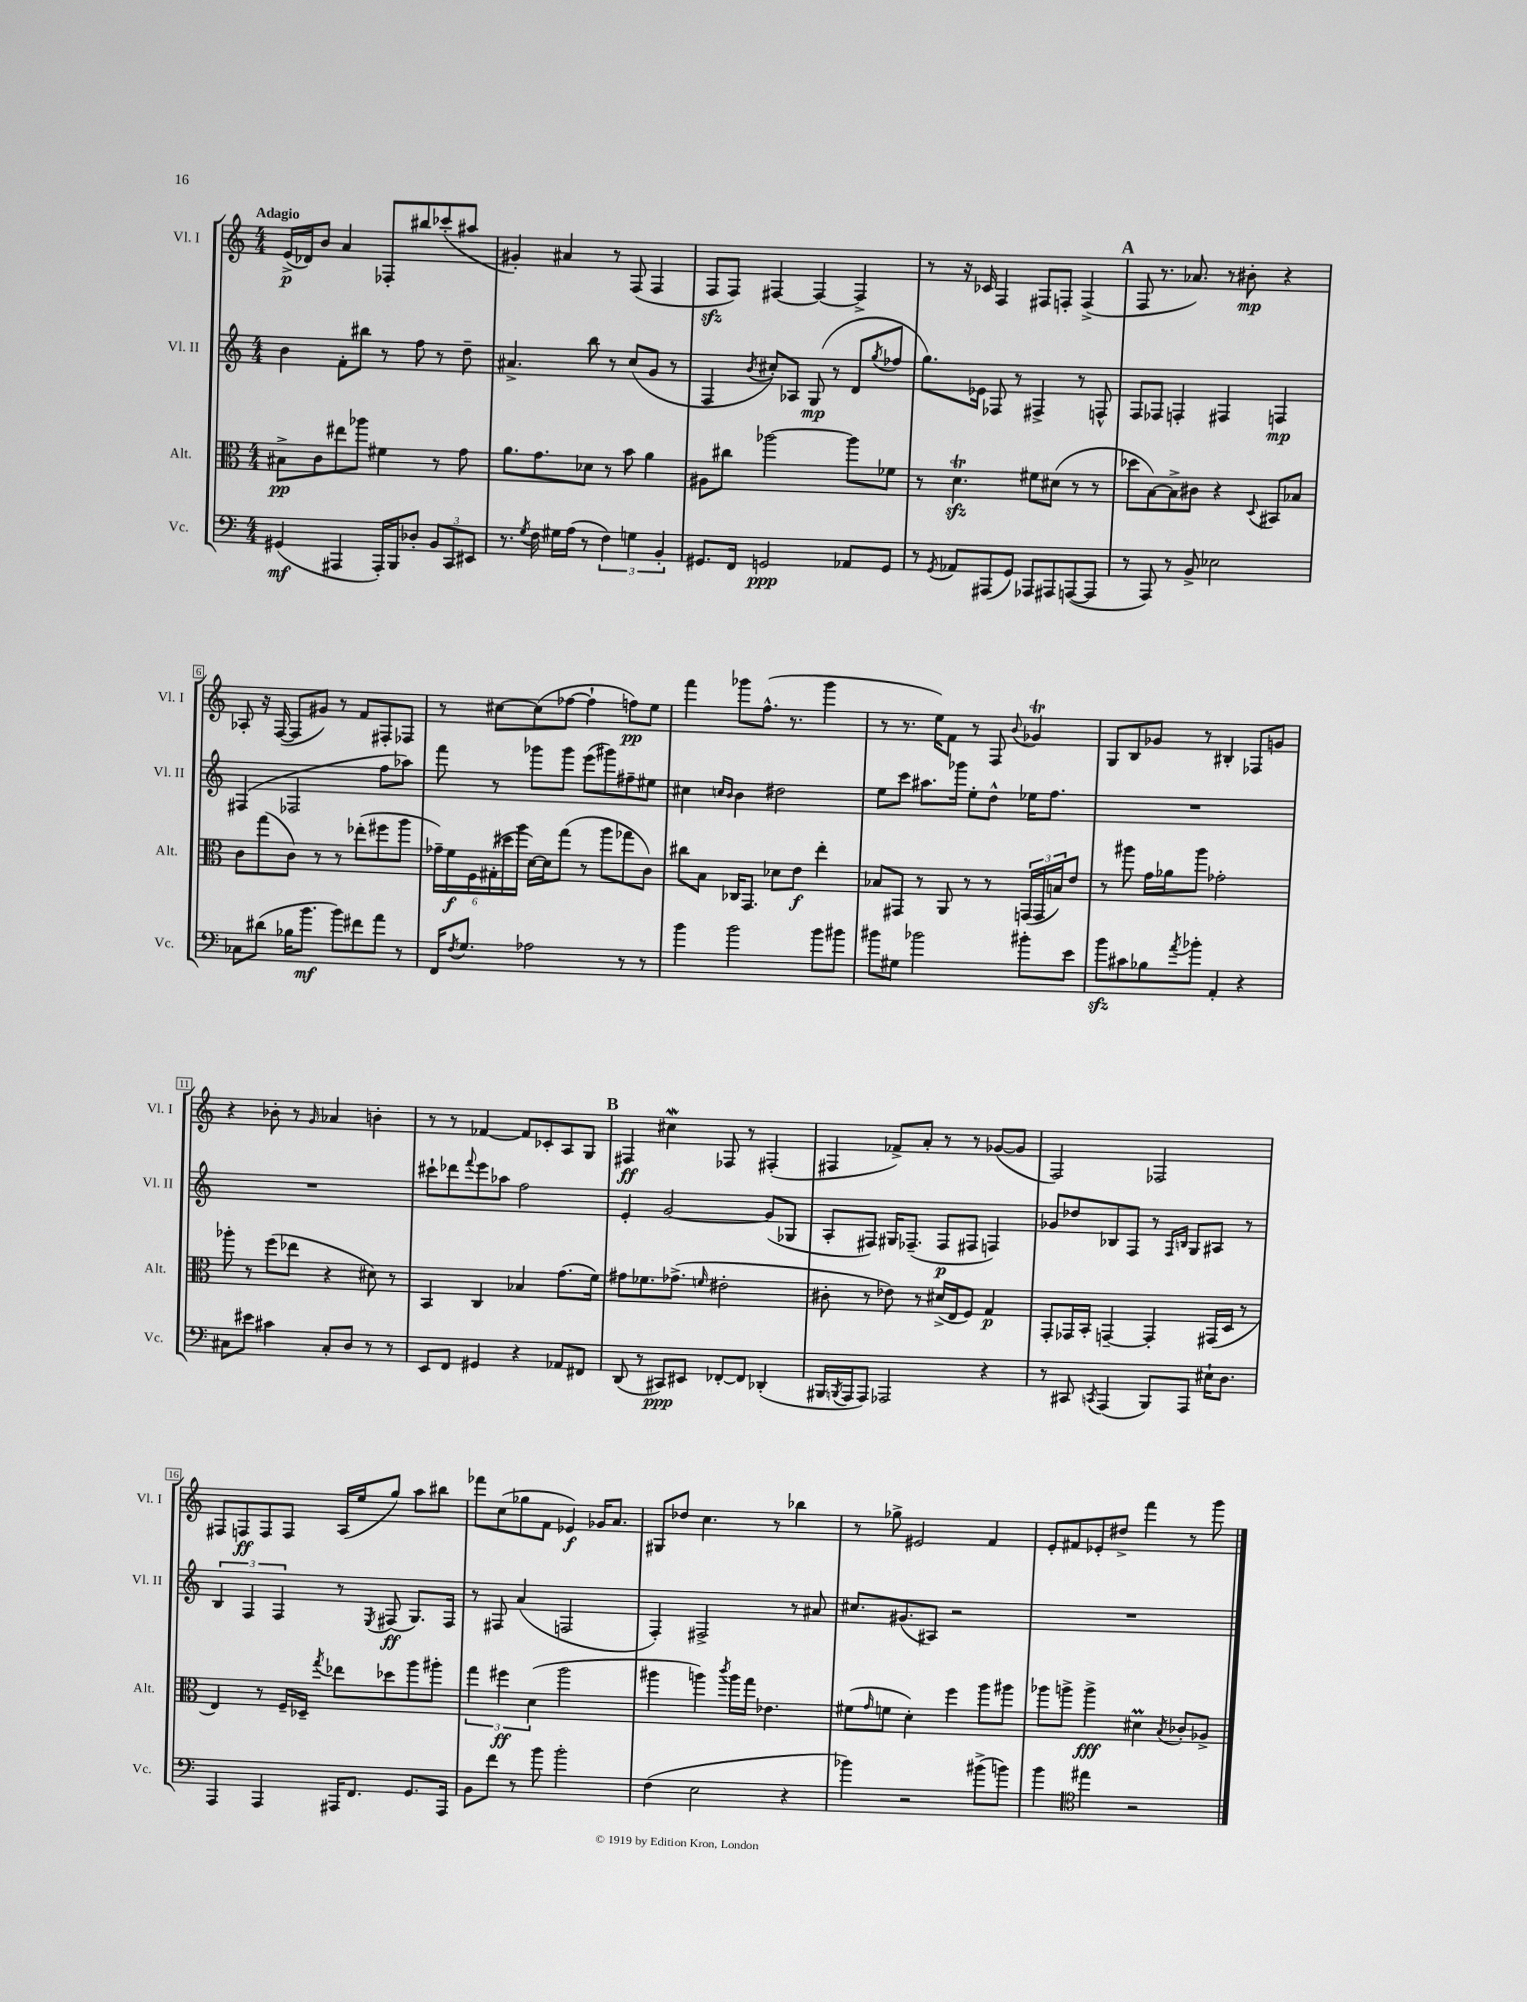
<<
\new StaffGroup <<
\new Staff = "s0" \with { instrumentName = "Vl. I" shortInstrumentName = "Vl. I" } {
    \clef treble \key c \major \numericTimeSignature \time 4/4 \tempo "Adagio"
    e'16->\p( des'16) b'8 a'4 fes8-. bis''8 ces'''8-.( ais''8 |
    gis'4-.) ais'4 r8 f8( f4 |
    f8\sfz f8) fis4~ fis4~ fis4-> |
    r8 r16 ces'16 f4 fis8 f8-. f4->( |
    \mark \markup { \bold "A" } f8 r8. aes'8.) r8 bis'8-.\mp r4 |
    aes8-. r16 f16~( f8 gis'8) r8 f'8 fis8-. fes8 |
    r8 cis''8~ cis''8( fes''8~ fes''4-! f''8\pp) e''8 |
    f'''4 ges'''8 f''8.-^( r8. ges'''4 |
    r8 r8. e''16) f'8 r8 f8 \appoggiatura { b'8 } ges'4\trill |
    g8 b8 ges'8 r8 bis4-. fes8 g'8 |
    r4 bes'8-. r8 \grace { g'16 } aes'4 b'4-. |
    r8 r8 fes'4~ fes'8 ces'8-. a8 g8 |
    \mark \markup { \bold "B" } fis4\ff cis''4\mordent fes8 r8 fis4-.( |
    fis4 fes'8->) a'8-. r8 r8 ges'8~( ges'8 |
    f2) fes2 |
    fis8 f8\ff f8 f8 a16( e''16 g''8) a''8 bis''8 |
    fes'''8 c''8( ges''8 f'8 ees'4\f) ges'16 a'8. |
    gis8 des''8 c''4. r8 bes''4 |
    r8 ges''8-> eis'2 f'4 |
    e'8-. fis'8 ees'8-. dis''8-> f'''4 r8 g'''8 \bar "|." |
}
\new Staff = "s1" \with { instrumentName = "Vl. II" shortInstrumentName = "Vl. II" } {
    \clef treble \key c \major \numericTimeSignature \time 4/4
    b'4 f'8-. bis''8 r8 f''8 r8 d''8-- |
    ais'4.-> b''8 r8 c''8( g'8 r8 |
    f4 \acciaccatura { b'8 } cis''8-.) aes8 g8\mp( r8 d'8 \acciaccatura { g''8 } fes''8 |
    g''8.) ees'16 fes8 r8 fis4-> r8 f8-^ |
    \mark \markup { \bold "A" } f8 fes8 f4-. fis4 f4\mp |
    fis4( fes2 f''8 aes''8) |
    f'''8 r8 ges'''8 ges'''8 e'''8( gis'''8) fis''8-- eis''8 |
    cis''4 \grace { c''16 b'16 } b'4 dis''2 |
    e''8 c'''8 ais''8. ges'''16 e''8-. d''8-^ ees''16 f''8. |
    R1 |
    R1 |
    cis'''8-! des'''8 \appoggiatura { f'''8 } e'''8 aes''8 f''2 |
    \mark \markup { \bold "B" } e'4-. g'2~ g'8( ges8 |
    a8-. fis8) gis16 fes8.--( fes8\p fis8 f4) |
    ges'8 des''8 bes8 f8 r8 \grace { f16 b16 } g8 ais8 r8 |
    \tuplet 3/2 { b4 f4 f4 } r8 \acciaccatura { e8 } fis8\ff( g8.) fis16 |
    r8 fis8 a'4( f2 |
    f4-.) fis2-> r8 ais'8 |
    cis''8. gis'8.( ais8) r2 |
    R1 \bar "|." |
}
\new Staff = "s2" \with { instrumentName = "Alt." shortInstrumentName = "Alt." } {
    \clef alto \key c \major \numericTimeSignature \time 4/4
    bis8->\pp c'8 eis''8 aes''8 fis'4 r8 g'8 |
    a'8. g'8. des'8 r8 b'8 a'4 |
    ais8 cis''8 aes''2~ aes''8 fes'8 |
    r8 d'4.\trill\sfz fis'8 dis'8( r8 r8 |
    \mark \markup { \bold "A" } des''8 b8~) b8-> cis'8 r4 \appoggiatura { d8 } bis,8 bes8 |
    c'8 g''8( c'8) r8 r8 ees''8-.( fis''8 a''8 |
    \tuplet 6/4 { ges'16--) f'16\f f16 gis16-.( dis''16 a''16 } d'16~) d'16 g''8( r8 a''8 ges''8 c'8) |
    cis''8 b8 ces16 g,8. des'8 e'8\f e''4-. |
    bes8 gis,8 r8 a,8 r8 r8 \tuplet 3/2 { g,16( g,16 b16) } e'8 |
    r8 ais''8 g'16 aes'16 ais''8 ges'2-. |
    aes''8-. r8 f''8( ees''8 r4 dis'8) r8 |
    b,4 c4 bes4 g'8.( f'16) |
    \mark \markup { \bold "B" } gis'8 fes'8. ges'8.->( \grace { f'16 } eis'2-. |
    cis'8-. r8 ees'8) r8 dis'16->( e16 f8) g4\p |
    g,8-. ges,16 b,16-. g,4~-- g,4-. gis,16( d16 r8 |
    e4) r8 f16-- des16-- \acciaccatura { g''8 } ees''8 des''8 a''8 ais''8-. |
    \tuplet 3/2 { g''4 fis''4\ff d'4( } a''2 |
    ais''4 a''4) \acciaccatura { c'''8 } a''16 g''16 ees'4. |
    fis'8( \grace { g'16 } f'8 d'4-.) f''4 a''8 ais''8 |
    aes''8 a''8-> a''4->\fff dis'4\prall \acciaccatura { b8 } ces'8-. aes8-> \bar "|." |
}
\new Staff = "s3" \with { instrumentName = "Vc." shortInstrumentName = "Vc." } {
    \clef bass \key c \major \numericTimeSignature \time 4/4
    gis,4\mf( ais,,4 ais,,16-.) b,,16 des8-. \tuplet 3/2 { b,8 c,8 eis,8 } |
    r8. \acciaccatura { g8 } f16 gis16 a16( r8 \tuplet 3/2 { f4) g4 b,4-. } |
    gis,8. f,16 g,2\ppp aes,8 g,8 |
    r8 \acciaccatura { g,8 } aes,8 ais,,8( g,8) aes,,8 ais,,8 a,,8~( a,,8 |
    \mark \markup { \bold "A" } r8 a,,8) r8 b,8-> ees2 |
    ces8 dis'8( bes16 b'8.\mf b'8) fis'8 a'8 r8 |
    f,16 \acciaccatura { f8 } g8. aes2 r8 r8 |
    b'4 b'2 b'8 bis'8 |
    bis'8 gis8 bes'2 bis'8-. e'8 |
    b'8\sfz cis'8 bes8 \acciaccatura { a'8 } bes'8-. a,4-. r4 |
    cis8 eis'8 cis'4 cis8-. d8 r8 r8 |
    e,8 f,8 gis,4 r4 aes,8 fis,8 |
    \mark \markup { \bold "B" } d,8( r8 cis,8\ppp) eis,8 fes,8~-. fes,8 des,4-.( |
    bis,,16 \acciaccatura { b,,8 } a,,16 a,,8) aes,,2 r4 |
    r8 cis,8 \acciaccatura { c,8 } a,,4( b,,8) a,,8 eis16-! d8. |
    a,,4 a,,4 ais,,16 f,8. g,8. ais,,16 |
    b,8 f'8 r8 b'8 b'2-. |
    f4( e2 r4 |
    bes'4) r2 bis'8->( b'8) |
    b'4 \clef tenor eis''4 r2 \bar "|." |
}
>>
>>
\layout { \context { \Score \override BarNumber.stencil = #(make-stencil-boxer 0.1 0.3 ly:text-interface::print) } }
